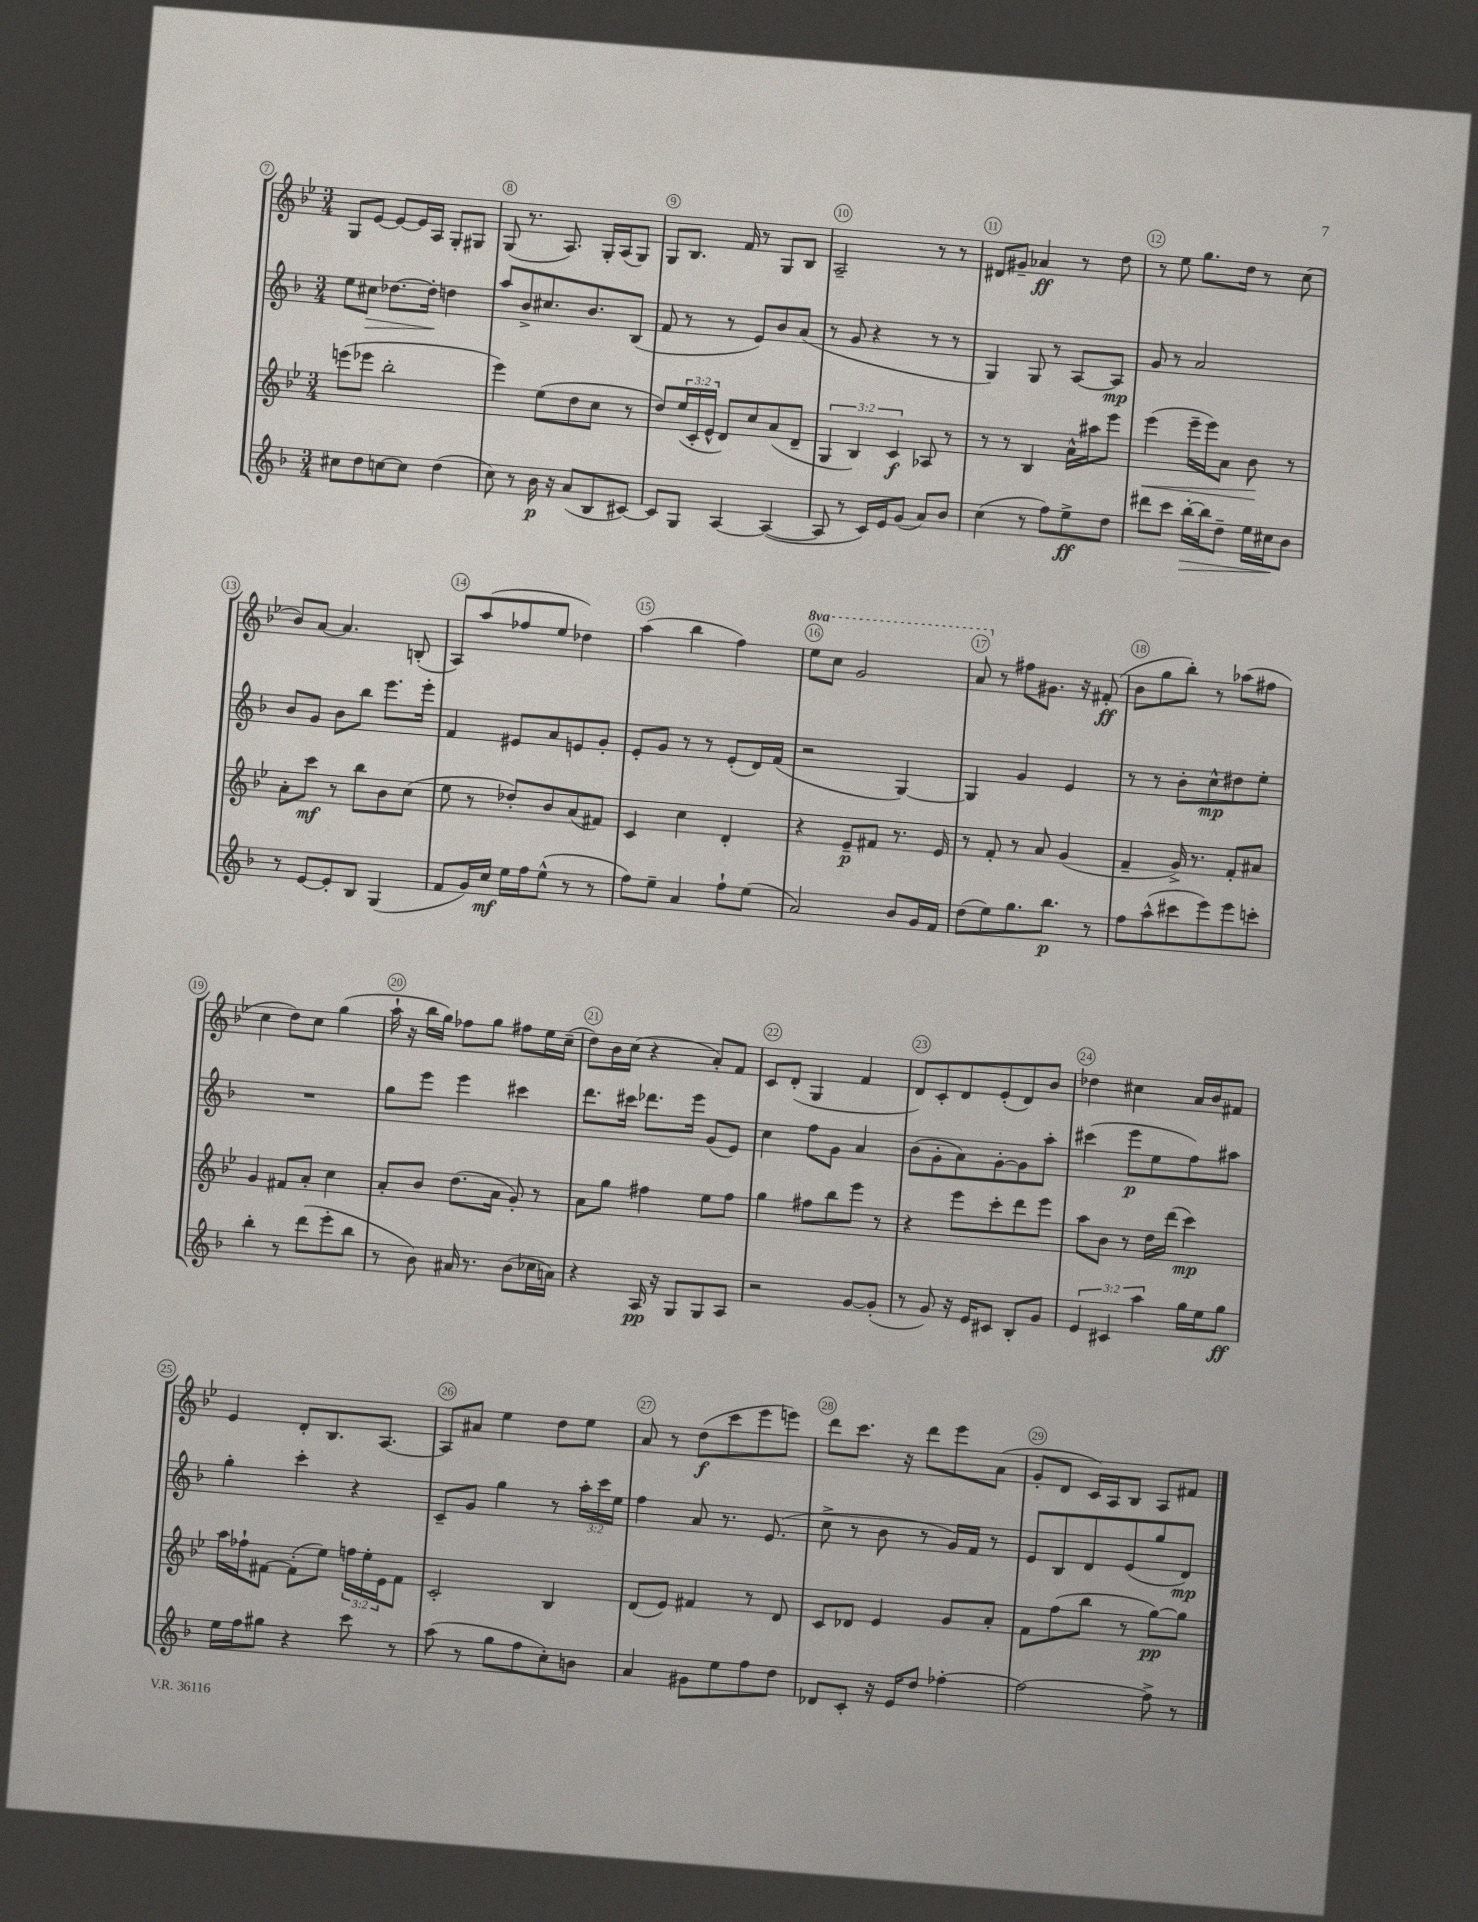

**kern	**kern	**kern	**kern
*staff4	*staff3	*staff2	*staff1
*clefG2	*clefG2	*clefG2	*clefG2
*k[b-]	*k[b-e-]	*k[b-]	*k[b-e-]
*M3/4	*M3/4	*M3/4	*M3/4
8cc#	(8eee	8ee	8G
8dd	8eee-	8cc#	[8e-
[8cc	2bb-'	[8.dd-	8e-_
8cc]	.	.	16e-]
.	.	16dd-']	16A
(4dd	.	4dd	8G'
.	.	.	8G#
=	=	=	=
8cc)	4eee-)	8aa	(8G
8r	.	8b-^	8.r
16b-	(8ee-	8.cc#	.
16r	.	.	8.A)
(8a	8dd	.	.
.	.	8.b-	.
8B-	8cc	.	16G'
.	.	.	(16A
[8c#)	8r	(8B-	8G)
=	=	=	=
8c#]	8dd)	8f	8G
8G	(24ee-	8r	8.B-
.	24c'	.	.
.	24e-^^	.	.
[4A	8d)	8r	.
.	.	.	16f
.	8cc	8e)	8r
(4A_	(8a	8b-	8G
.	8d~	(8a	8B-
=	=	=	=
8A]	6G	8r	2A~
8r	.	8g	.
.	6B-)	.	.
16c)	.	4r	.
16e	.	.	.
.	6c	.	.
(8g	.	.	.
8a)	8A-	8r	8r
8b-	8r	8r	8r
=	=	=	=
(4cc	8r	4G)	8d#
.	8r	.	8g#~
8r	4B-	8G	4a-
8ff)	.	8r	.
8ee^	16a^^	[8A	8r
.	16aa#	.	.
8dd	8eee-	8A]	8dd
=	=	=	=
8ddd#	(4eee-	8g	8r
8ccc	.	8r	8ee-
[16bb-'	16eee-~	2a	8.gg
16bb-]	16eee-)	.	.
8dd~	8a	.	.
.	.	.	16dd
16ee	8b-	.	8r
16cc#	.	.	.
8b-	8r	.	(8cc
=	=	=	=
8r	8a'	8b-	8b-)
[8e	8ccc	8g	[8a
8e']	8r	8b-	4.a]
8B-	8bb-	8bb-	.
(4G	8b-	8.eee	.
.	(8cc	.	(8B'
.	.	16eee'	.
=	=	=	=
8f	8ee-	4f	8A)
16g)	8r	.	(8aa
16cc	.	.	.
16ee	8dd-')	8e#	8ff-
16ff	.	.	.
(8ee^^	8b-	8a	8ee-
8r	(8a	8e	4dd-)
8r	8f#)	8g'	.
=	=	=	=
8ff)	4c	8e'	(4aa
8ee~	.	8g	.
4a	4cc	8r	4bb-
.	.	8r	.
8ff`	4d'	(8e'	4ff)
(8ee	.	16d)	.
.	.	(16f	.
=	=	=	=
2a)	4r	2r	8eee-
.	.	.	8ccc
.	8e-~	.	2gg
.	8f#	.	.
8b-	8.r	[4G)	.
16g	.	.	.
16f	16e-	.	.
=	=	=	=
(8dd	8r	4G]	8aa
8ee)	8f'	.	8r
8.gg	8r	4g	8ff#
.	8a	.	8.g#
8.bb-	.	.	.
.	(4g	4e	.
.	.	.	16r
8r	.	.	(8f#'
=	=	=	=
8ff	4f~	8r	8b-
(8aa^^	.	8r	8gg
8ccc#	16g^)	8b-'	8bb-')
.	8.r	.	.
8eee)	.	8cc^^	8r
8eee	8f'	8dd#	(8aa-
8ccc'	8a#	8ee'	8ff#
=	=	=	=
4bb-'	4g	2.r	4cc
8r	8f#	.	8dd)
(8ddd	8a'	.	8cc
8eee'	4cc	.	(4gg
8bb-	.	.	.
=	=	=	=
8r	8a'	8gg	16aa`
.	.	.	16r
8b-)	8b-	8eee	16bb-
.	.	.	16gg)
16a#	(8.dd	4eee	8ff-
8.r	.	.	.
.	.	.	8gg
.	16a	.	.
(8b-	8g')	4ccc#	8ff#
16cc-	8r	.	16ee-
16a)	.	.	(16cc~
=	=	=	=
4r	8a	8.ddd	8dd)
.	8gg	.	16b-
.	.	16ccc#	(16cc
16A	4ff#	8.ddd-	4r
16r	.	.	.
8G	.	.	.
.	.	16eee	.
8G	8ee-	(8g	8a')
8A	8ff#	8e)	8f
=	=	=	=
2r	4gg	4cc	8c
.	.	.	(8d'
.	8ff#	8ff	4G
.	8bb-	8g	.
[8g	8eee-	4a	4f
(8g']	8r	.	.
=	=	=	=
8r	4r	(8b-	8d)
8g)	.	8g'	8c'
16r	8eee-	8a)	8d
16e	.	.	.
8c#	8ccc'	[8g'	(8e-'
8B-'	8ddd	8g]	8d)
8g	8eee-	8aa'	8b-
=	=	=	=
6e	8aa	(4ccc#	4dd-
.	8b-	.	.
6c#	.	.	.
.	8r	8eee	4cc#
6aa	.	.	.
.	16dd	8ee	.
.	(16ddd	.	.
16gg	4ccc)	8ff)	16a
16ee	.	.	16b-
8gg	.	8aa#	8f#
=	=	=	=
16ee	16aa	4gg'	4e-
16ff	16ff-`	.	.
8gg#	[8f#	.	.
4r	(8f#']	4ccc'	8d'
.	8ee-)	.	8.B-
8ccc	24ff	4r	.
.	24ee-'	.	.
.	.	.	[8.A
.	24e-	.	.
8r	8f#	.	.
=	=	=	=
(8aa	2c'	8c~	8A]
8r	.	8g	8a#
8gg	.	4gg	4ee-
8ff	.	.	.
8cc')	4B-	8r	8dd
8b	.	24aa'	8ee-
.	.	24ccc	.
.	.	24ee	.
=	=	=	=
4a	(8d	4ff	8a
.	8e-)	.	8r
8g#	4f#	8a	(8dd
8ee	.	8.r	8ccc
8ff	8r	.	8eee-
.	.	(8.e	.
8dd	8d	.	8eee)
=	=	=	=
8d-	8c	8cc^	8ddd
8c'	8d-	8r	8.ccc
16r	4e-	8b-	.
16e	.	.	16r
8dd	.	8r	8ddd
[4ff-'	8g	16g)	8eee-
.	.	16f	.
.	8a'	8r	(8a
=	=	=	=
2ff-_	8f	8e	8g'
.	(8ff	8B-	8d
.	8bb-	8d	16c)
.	.	.	16A
.	8r	(8e	8B-
8ff-^]	[8gg)	8gg	8A
8r	8gg]	8d)	8f#
==	==	==	==
*-	*-	*-	*-
